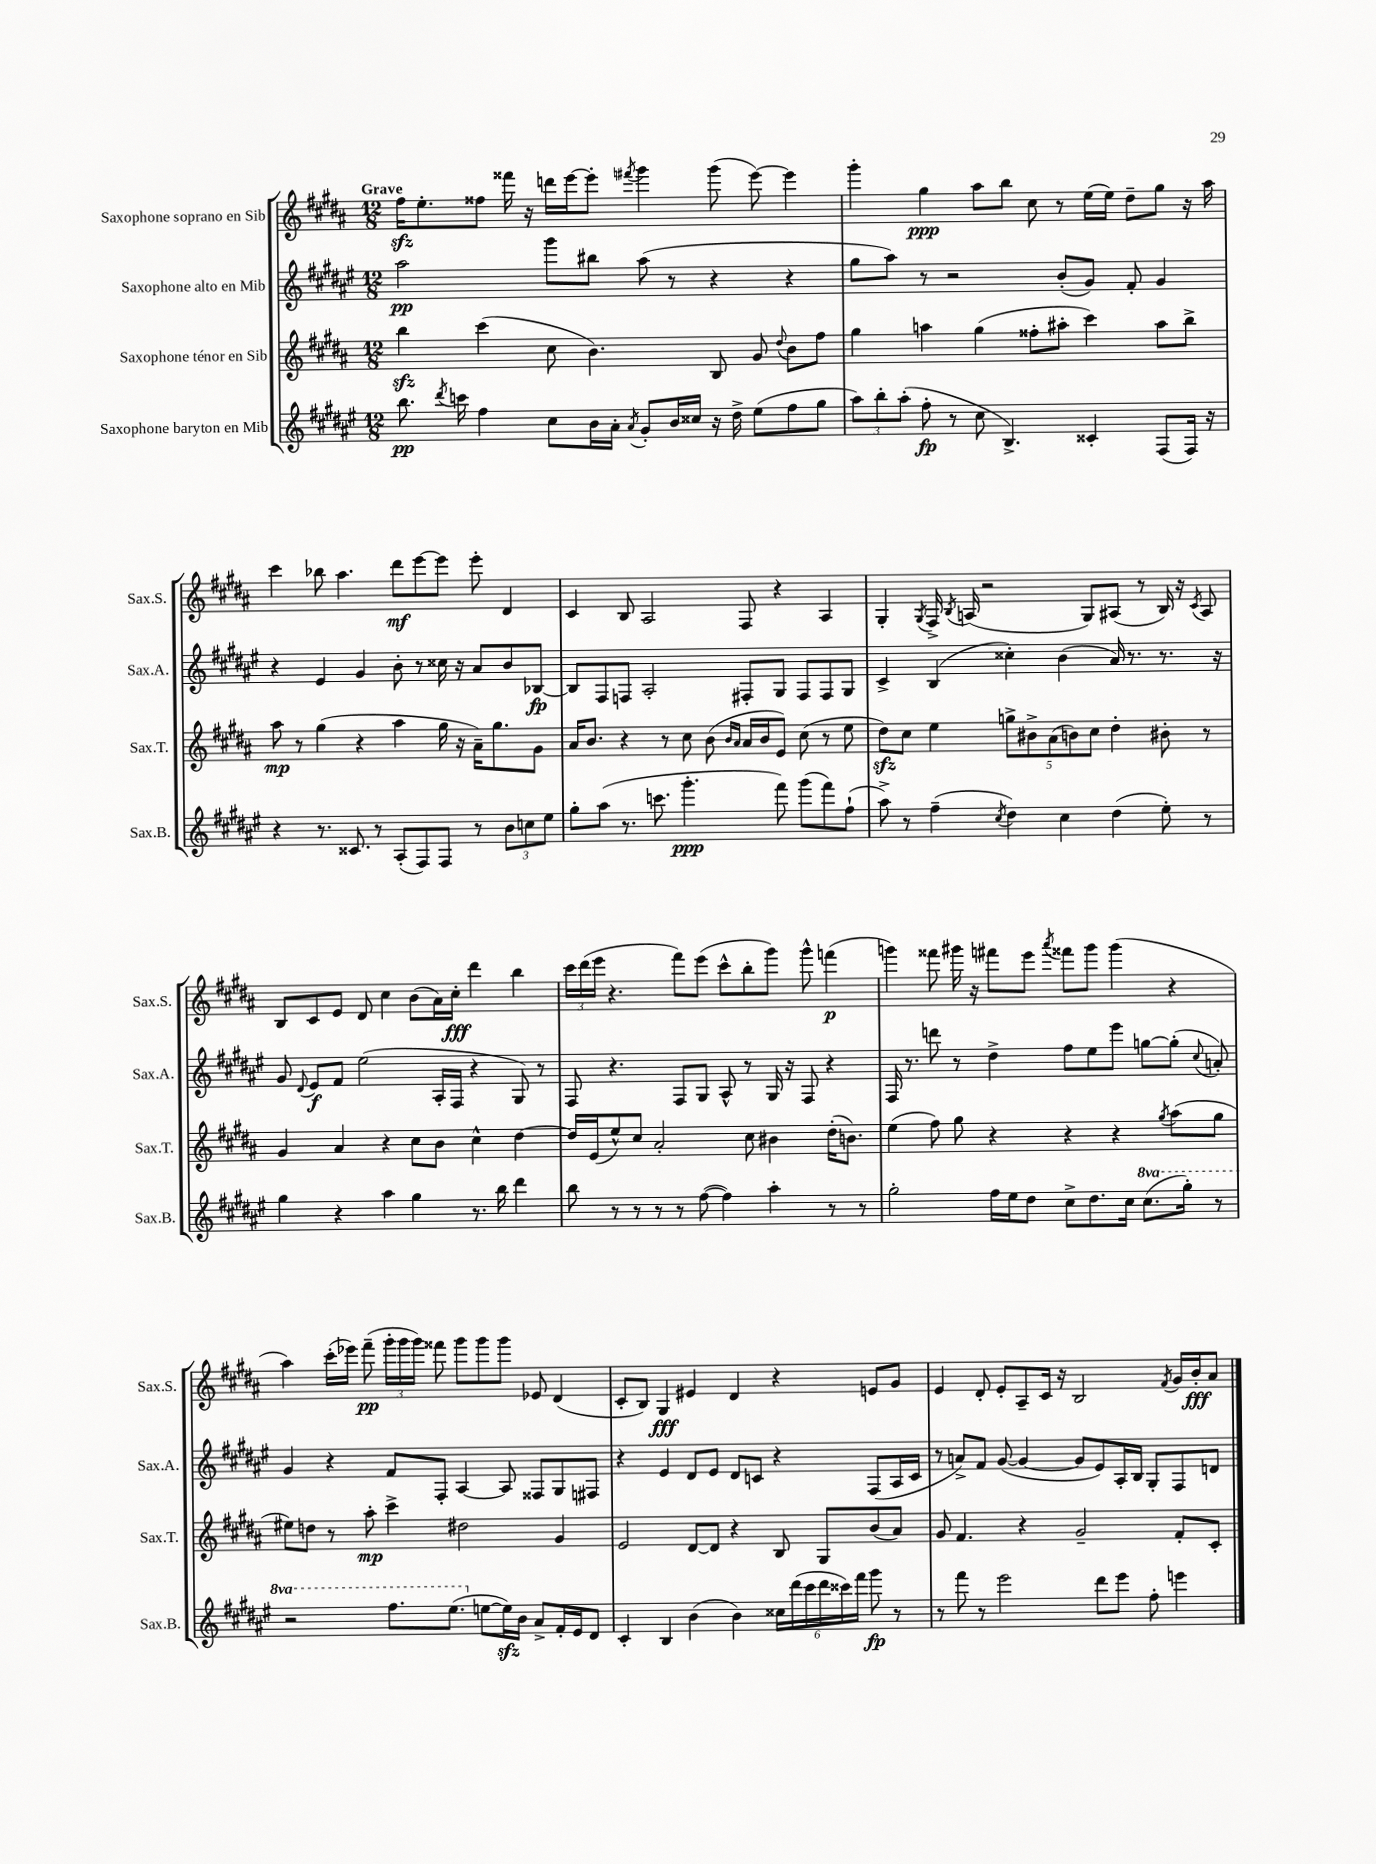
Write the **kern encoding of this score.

**kern	**dynam	**kern	**dynam	**kern	**dynam	**kern	**dynam
*part4	*part4	*part3	*part3	*part2	*part2	*part1	*part1
*staff4	*staff4	*staff3	*staff3	*staff2	*staff2	*staff1	*staff1
*I"Saxophone baryton en Mib	*	*I"Saxophone ténor en Sib	*	*I"Saxophone alto en Mib	*	*I"Saxophone soprano en Sib	*
*I'Sax.B.	*	*I'Sax.T.	*	*I'Sax.A.	*	*I'Sax.S.	*
*clefG2	*	*clefG2	*	*clefG2	*	*clefG2	*
*k[f#c#g#d#a#e#]	*	*k[f#c#g#d#a#]	*	*k[f#c#g#d#a#e#]	*	*k[f#c#g#d#a#]	*
*M12/8	*	*M12/8	*	*M12/8	*	*M12/8	*
=1	=1	=1	=1	=1	=1	=1	=1
!	!	!	!	!	!	!LO:TX:a:B:t=Grave	!
8.bb\	pp	4bbzz\	.	2aa#\	pp	16ff#zz\KL	.
.	.	.	.	.	.	8.ee'\	.
8qddd#/	.	.	.	.	.	.	.
16cccn\	.	.	.	.	.	.	.
4ff#\	.	(4ccc#\	.	.	.	8ff##X\J	.
.	.	.	.	.	.	16fff##X\	.
.	.	.	.	.	.	16r	.
8cc#\L	.	8cc#\	.	8ggg#\L	.	16dddn\LL	.
.	.	.	.	.	.	[16eee\J	.
16b\L	.	4.b\)	.	8bb#X\J	.	8eee'\J]	.
16a#'\JJ	.	.	.	.	.	.	.
8qa#/	.	.	.	.	.	8qfff#X/	.
8g#'/L	.	.	.	(8aa#\	.	4ggg#\	.
16b/L	.	.	.	8r	.	.	.
16cc##X/JJ	.	.	.	.	.	.	.
16r	.	8B/	.	4r	.	(8ggg#\	.
16dd#^\	.	.	.	.	.	.	.
(8ee#\L	.	8g#/	.	.	.	[8eee\)	.
.	.	8qqdd#/	.	.	.	.	.
8ff#\	.	8b\L	.	4r	.	4eee\]	.
8gg#\J	.	8ff#\J	.	.	.	.	.
=2	=2	=2	=2	=2	=2	=2	=2
12aa#\L)	.	4gg#\	.	8gg#\L	.	4ggg#'\	.
12bb'\	.	.	.	.	.	.	.
.	.	.	.	8aa#\J)	.	.	.
(12aa#'\J	.	.	.	.	.	.	.
8ff#'\	fp	4aan\	.	8r	.	4gg#\	ppp
8r	.	.	.	2r	.	.	.
8cc#\	.	(4gg#\	.	.	.	8aa#\L	.
4.B^/)	.	.	.	.	.	8bb\J	.
.	.	8ff##X'\L	.	.	.	8cc#\	.
.	.	8aa#X'\J	.	(8b'/L	.	8r	.
4c##X'/	.	4ccc#\)	.	8g#/J)	.	(16ee\LL	.
.	.	.	.	.	.	16ee\JJ)	.
.	.	.	.	8f#'/	.	8dd#~\L	.
(8F#/L	.	8aa#\L	.	4g#/	.	8gg#\J	.
16F#/Jk)	.	8bb^\J	.	.	.	16r	.
16r	.	.	.	.	.	16aa#\	.
!!LO:LB:g=z
=3	=3	=3	=3	=3	=3	=3	=3
4r	.	8aa#\	mp	4r	.	4ccc#\	.
.	.	8r	.	.	.	.	.
8.r	.	(4gg#\	.	4e#/	.	8bb-X\	.
.	.	.	.	.	.	4.aa#\	.
8.c##X/	.	.	.	.	.	.	.
.	.	4r	.	4g#/	.	.	.
8r	.	.	.	.	.	.	.
(8A#'/L	.	4aa#\	.	8b'\	.	8ddd#\L	mf
8F#/)	.	.	.	8r	.	[8eee\	.
8F#/J	.	16gg#\	.	16cc##X\	.	8eee\J]	.
.	.	16r	.	16r	.	.	.
8r	.	16a#~\KL)	.	8a#/L	.	8eee'\	.
.	.	8.gg#\	.	.	.	.	.
12b\L	.	.	.	8b/	.	4d#/	.
12ccn\	.	.	.	.	.	.	.
.	.	8g#\J	.	[8B-X/J	fp	.	.
12ee#\J	.	.	.	.	.	.	.
=4	=4	=4	=4	=4	=4	=4	=4
8gg#'\L	.	16a#/KL	.	8B-/L]	.	4c#/	.
.	.	8.b/J	.	.	.	.	.
(8aa#\J	.	.	.	8F#/	.	.	.
8.r	.	4r	.	8Fn/J	.	8B/	.
.	.	.	.	2A#'/	.	2A#/	.
8.cccn\	.	.	.	.	.	.	.
.	.	8r	.	.	.	.	.
4.ggg#'\	ppp	8cc#\	.	.	.	.	.
.	.	(8b\	.	.	.	.	.
.	.	16qqb/LL	.	.	.	.	.
.	.	16qqa#/JJ	.	.	.	.	.
.	.	16a#/LL	.	8F#X'/L	.	8F#/	.
.	.	16b/J	.	.	.	.	.
8fff#\)	.	8e/J)	.	8G#/J	.	4r	.
(8ggg#\L	.	(8cc#\	.	8F#/L	.	.	.
8fff#\)	.	8r	.	8F#/	.	4A#/	.
(8ff#`\J	.	8ee\	.	8G#/J	.	.	.
=5	=5	=5	=5	=5	=5	=5	=5
8aa#^\)	.	8dd#zz\L)	.	4c#^/	.	4G#'/	.
8r	.	8cc#\J	.	.	.	.	.
.	.	.	.	.	.	8qG#/	.
(4ff#~\	.	4ee\	.	(4B/	.	16F#^/	.
.	.	.	.	.	.	8qB/	.
.	.	.	.	.	.	(16An/	.
.	.	.	.	.	.	2r	.
8qcc#/	.	.	.	.	.	.	.
4dd#\)	.	10ggn^\L	.	4cc##X'\)	.	.	.
.	.	10b#X^\	.	.	.	.	.
.	.	(10a#\	.	.	.	.	.
4cc#\	.	.	.	(4b\	.	.	.
.	.	10bn\)	.	.	.	.	.
.	.	.	.	.	.	8G#/L)	.
.	.	10cc#\J	.	.	.	.	.
(4dd#\	.	4dd#'\	.	16a#/)	.	(8A#X/J	.
.	.	.	.	8.r	.	.	.
.	.	.	.	.	.	8r	.
8ee#'\)	.	8b#X'\	.	8.r	.	16B/)	.
.	.	.	.	.	.	16r	.
.	.	.	.	.	.	8qc#/	.
8r	.	8r	.	.	.	8A#/	.
.	.	.	.	16r	.	.	.
!!LO:LB:g=z
=6	=6	=6	=6	=6	=6	=6	=6
4gg#\	.	4g#/	.	8g#/	.	8B/L	.
.	.	.	.	8qqd#/	.	.	.
.	.	.	.	8e#/L	f	8c#/	.
4r	.	4a#/	.	8f#/J	.	8e/J	.
.	.	.	.	(2ee#\	.	8d#/	.
4aa#\	.	4r	.	.	.	4cc#\	.
4gg#\	.	8cc#\L	.	.	.	(8b\L	.
.	.	8b\J	.	16A#'/LL	.	16a#\L)	.
.	.	.	.	16F#/JJ	.	16cc#'\JJ	fff
8.r	.	4cc#^^\	.	4r	.	4ddd#\	.
16bb\	.	.	.	.	.	.	.
4ddd#\	.	[4dd#\	.	8G#/)	.	4bb\	.
.	.	.	.	8r	.	.	.
=7	=7	=7	=7	=7	=7	=7	=7
8bb\	.	16dd#/LL]	.	8F#/	.	24ccc#\LL	.
.	.	.	.	.	.	(24ddd#\	.
.	.	(16e/J	.	.	.	.	.
.	.	.	.	.	.	24eee\JJ	.
8r	.	8ee^^/)	.	4.r	.	4.r	.
8r	.	8cc#/J	.	.	.	.	.
8r	.	2a#'/	.	.	.	.	.
8r	.	.	.	8F#/L	.	8fff#\L)	.
([8ff#\	.	.	.	8G#/J	.	(8eee\J	.
4ff#\])	.	.	.	8A#^^/	.	8ccc#^^\L	.
.	.	8cc#\	.	8r	.	8bb'\	.
4aa#'\	.	4b#X\	.	16G#/	.	8ggg#\J)	.
.	.	.	.	16r	.	.	.
.	.	.	.	8F#/	.	8ggg#^^\	.
8r	.	(16dd#'\KL	.	4r	.	(4fffn\	p
.	.	8.bn\J)	.	.	.	.	.
8r	.	.	.	.	.	.	.
=8	=8	=8	=8	=8	=8	=8	=8
2gg#'\	.	(4ee\	.	16F#/	.	4gggn\)	.
.	.	.	.	8.r	.	.	.
.	.	8ff#\)	.	8dddn\	.	8fff##X\	.
.	.	8gg#\	.	8r	.	16ggg#X\	.
.	.	.	.	.	.	16r	.
16ff#\LL	.	4r	.	4dd#^\	.	8fff#X\L	.
16ee#\J	.	.	.	.	.	.	.
8dd#\J	.	.	.	.	.	8eee\J	.
.	.	.	.	.	.	8qaaa#/	.
8cc#^\L	.	4r	.	8ff#\L	.	8fff##X\L	.
8.dd#\	.	.	.	8ee#\	.	8ggg#\J	.
.	.	4r	.	8eee#\J	.	(4ggg#\	.
16cc#\Jk	.	.	.	.	.	.	.
*8va	*	*	*	*	*	*	*
(8.ccc#\L	.	.	.	[8ggn\L	.	.	.
.	.	8qgg#/	.	.	.	.	.
.	.	(8aa#\L	.	(8gg'\J]	.	4r	.
16ggg#'\Jk)	.	.	.	.	.	.	.
.	.	.	.	8qqcc#/	.	.	.
8r	.	8gg#\J	.	8an'/)	.	.	.
!!LO:LB:g=z
=9	=9	=9	=9	=9	=9	=9	=9
2r	.	8ee#X\L)	.	4g#/	.	4aa#\)	.
.	.	8ddn\J	.	.	.	.	.
.	.	8r	.	4r	.	(16ccc#'\LL	.
.	.	.	.	.	.	16eee-X\JJ)	.
.	.	8aa#'\	mp	.	.	(8fff#~\	pp
8.fff#\L	.	4ccc#^\	.	8f#/L	.	24ggg#'\LL	.
.	.	.	.	.	.	24ggg#\	.
.	.	.	.	.	.	24ggg#\JJ)	.
.	.	.	.	8F#'/J	.	8fff##X\	.
(8.eee#\J	.	.	.	.	.	.	.
.	.	2dd#X\	.	[4A#/	.	8ggg#\L	.
*X8va	*	*	*	*	*	*	*
[8een\L	.	.	.	.	.	8ggg#\	.
16eezz\L])	.	.	.	8A#/]	.	8ggg#\J	.
16b\JJ	.	.	.	.	.	.	.
8a#^/L	.	.	.	8F##X/L	.	8e-X/	.
16f#'/L	.	4g#/	.	8G#/	.	(4d#/	.
16e#/J	.	.	.	.	.	.	.
8d#/J	.	.	.	8F#X/J	.	.	.
=10	=10	=10	=10	=10	=10	=10	=10
4c#'/	.	2e/	.	4r	.	8c#'/L	.
.	.	.	.	.	.	8B/J)	.
4B/	.	.	.	4e#/	.	4G#/	fff
(4b\	.	[8d#/L	.	8d#/L	.	4e#X/	.
.	.	8d#/J]	.	8e#/J	.	.	.
4b\)	.	4r	.	8d#/L	.	4d#/	.
.	.	.	.	8cn/J	.	.	.
24cc##X\LL	.	8B/	.	4r	.	4r	.
(24ddd#\	.	.	.	.	.	.	.
24ccc#\	.	.	.	.	.	.	.
24ddd#\	.	8G#/L	.	.	.	.	.
24ccc##X\)	.	.	.	.	.	.	.
24fff#\JJ	.	.	.	.	.	.	.
8ggg#\	fp	(8b/	.	(8F#/L	.	8en/L	.
8r	.	8a#/J)	.	16A#/L	.	8g#/J	.
.	.	.	.	16c/JJ	.	.	.
=11	=11	=11	=11	=11	=11	=11	=11
8r	.	8g#/	.	8r	.	4e/	.
8fff#\	.	4.f#/	.	8an^/L)	.	.	.
8r	.	.	.	8f#/J	.	8d#'/	.
2eee#\	.	.	.	([8g#/	.	8e'/L	.
.	.	4r	.	4g#/_	.	8A#~/	.
.	.	.	.	.	.	16c#/Jk	.
.	.	.	.	.	.	16r	.
.	.	2g#~/	.	8g#/L]	.	2B/	.
8ddd#\L	.	.	.	8e#/)	.	.	.
8eee#\J	.	.	.	16A#'/L	.	.	.
.	.	.	.	16B/JJ	.	.	.
8ff#'\	.	.	.	8G#'/L	.	.	.
.	.	.	.	.	.	8qf#/	.
4eeen\	.	8f#'/L	.	8F#/	.	16g#/LL	.
.	.	.	.	.	.	16b'/J	fff
.	.	8c#'/J	.	8dn/J	.	8a#/J	.
==	==	==	==	==	==	==	==
*-	*-	*-	*-	*-	*-	*-	*-
